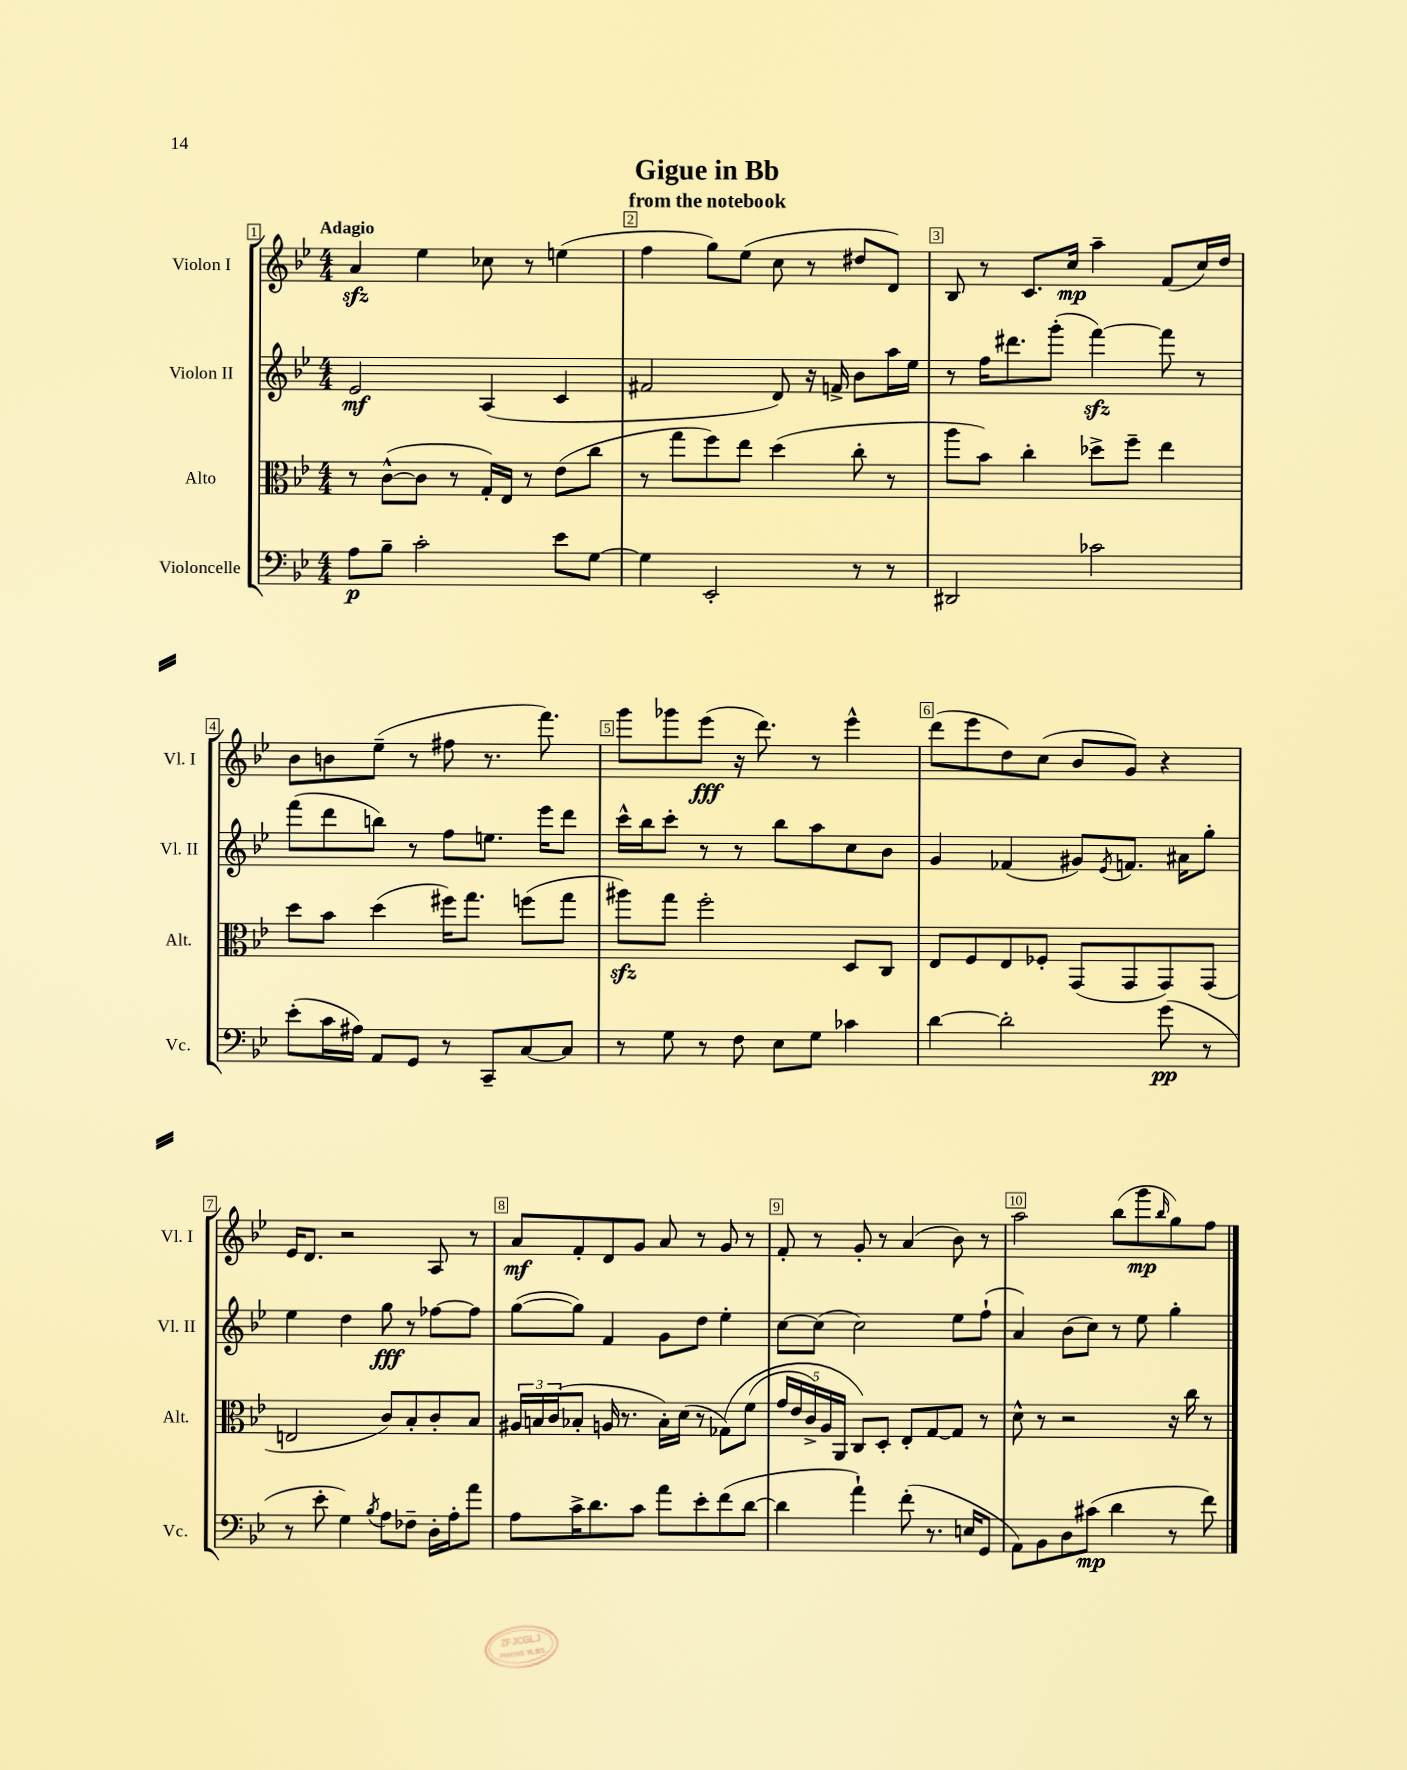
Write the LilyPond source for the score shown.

\header { title = "Gigue in Bb" subtitle = "from the notebook" }
<<
\new StaffGroup <<
\new Staff = "s0" \with { instrumentName = "Violon I" shortInstrumentName = "Vl. I" } {
    \clef treble \key bes \major \numericTimeSignature \time 4/4 \tempo "Adagio"
    a'4\sfz ees''4 ces''8 r8 e''4( |
    f''4 g''8) ees''8( c''8 r8 dis''8 d'8) |
    bes8 r8 c'8. c''16\mp a''4-- f'8( c''16) d''16 |
    bes'8 b'8 ees''8--( r8 fis''8 r8. f'''8.) |
    g'''8 ges'''8 ees'''8\fff( r16 d'''8.) r8 ees'''4-^ |
    d'''8( ees'''8 d''8) c''8( bes'8 g'8) r4 |
    ees'16 d'8. r2 a8 r8 |
    a'8\mf f'8-. d'8 g'8 a'8 r8 g'8 r8 |
    f'8-. r8 g'8-. r8 a'4( bes'8) r8 |
    a''2 bes''8( g'''8\mp \grace { bes''16 } g''8) f''8 \bar "|." |
}
\new Staff = "s1" \with { instrumentName = "Violon II" shortInstrumentName = "Vl. II" } {
    \clef treble \key bes \major \numericTimeSignature \time 4/4
    ees'2\mf a4( c'4 |
    fis'2 d'8) r16 f'16-> bes'8 a''16 ees''16 |
    r8 f''16 dis'''8. g'''8-.( f'''4~\sfz) f'''8 r8 |
    f'''8( d'''8 b''8) r8 f''8 e''8. ees'''16 d'''8 |
    c'''16-^ bes''16 c'''8-. r8 r8 bes''8 a''8 c''8 bes'8 |
    g'4 fes'4( gis'8) \acciaccatura { ees'8 } f'8. ais'16 g''8-. |
    ees''4 d''4 g''8\fff r8 fes''8~ fes''8 |
    g''8~( g''8) f'4 g'8 d''8 ees''4-. |
    c''8~ c''8( c''2) ees''8 f''8-!( |
    a'4) bes'8( c''8) r8 ees''8 g''4-. \bar "|." |
}
\new Staff = "s2" \with { instrumentName = "Alto" shortInstrumentName = "Alt." } {
    \clef alto \key bes \major \numericTimeSignature \time 4/4
    r8 c'8~-^( c'8 r8 g16-.) ees16 r8 ees'8( c''8 |
    r8 g''8 f''8) ees''8 d''4( c''8-. r8 |
    a''8 bes'8) c''4-. des''8-> f''8-- ees''4 |
    d''8 bes'8 d''4( fis''16) g''8. f''8( g''8 |
    ais''8\sfz) g''8 f''2-. d8 c8 |
    ees8 f8 ees8 fes8-. g,8( g,8 g,8) g,8( |
    e2 c'8) bes8-. c'8-. bes8 |
    \tuplet 3/2 { ais16 b16 c'16( } bes8-. a16 r8. bes16-.) d'16( r8 ges8)\( f'8( |
    \tuplet 5/4 { g'16 ees'16 c'16->) a16 a,16 } c8\) d8-. ees8-. g8~ g8 r8 |
    d'8-^ r8 r2 r16 c''16 r8 \bar "|." |
}
\new Staff = "s3" \with { instrumentName = "Violoncelle" shortInstrumentName = "Vc." } {
    \clef bass \key bes \major \numericTimeSignature \time 4/4
    a8\p bes8-- c'2-. ees'8 g8~ |
    g4 ees,2-. r8 r8 |
    dis,2 ces'2 |
    ees'8-.( c'16 ais16) a,8 g,8 r8 c,8-- c8~ c8 |
    r8 g8 r8 f8 ees8 g8 ces'4 |
    d'4~ d'2-. g'8\pp( r8 |
    r8 ees'8-. g4) \acciaccatura { bes8 } a8 fes8-- d16-. a16-. a'8 |
    a8 c'16-> d'8. c'8 a'8 ees'8-. f'8( d'8~ |
    d'4 a'4-!) f'8-.( r8. e16 g,8 |
    a,8) bes,8 d8 cis'8\mp( d'4 r8 f'8) \bar "|." |
}
>>
>>
\layout { \context { \Score \override BarNumber.break-visibility = ##(#f #t #t) barNumberVisibility = #all-bar-numbers-visible \override BarNumber.stencil = #(make-stencil-boxer 0.1 0.3 ly:text-interface::print) } }
